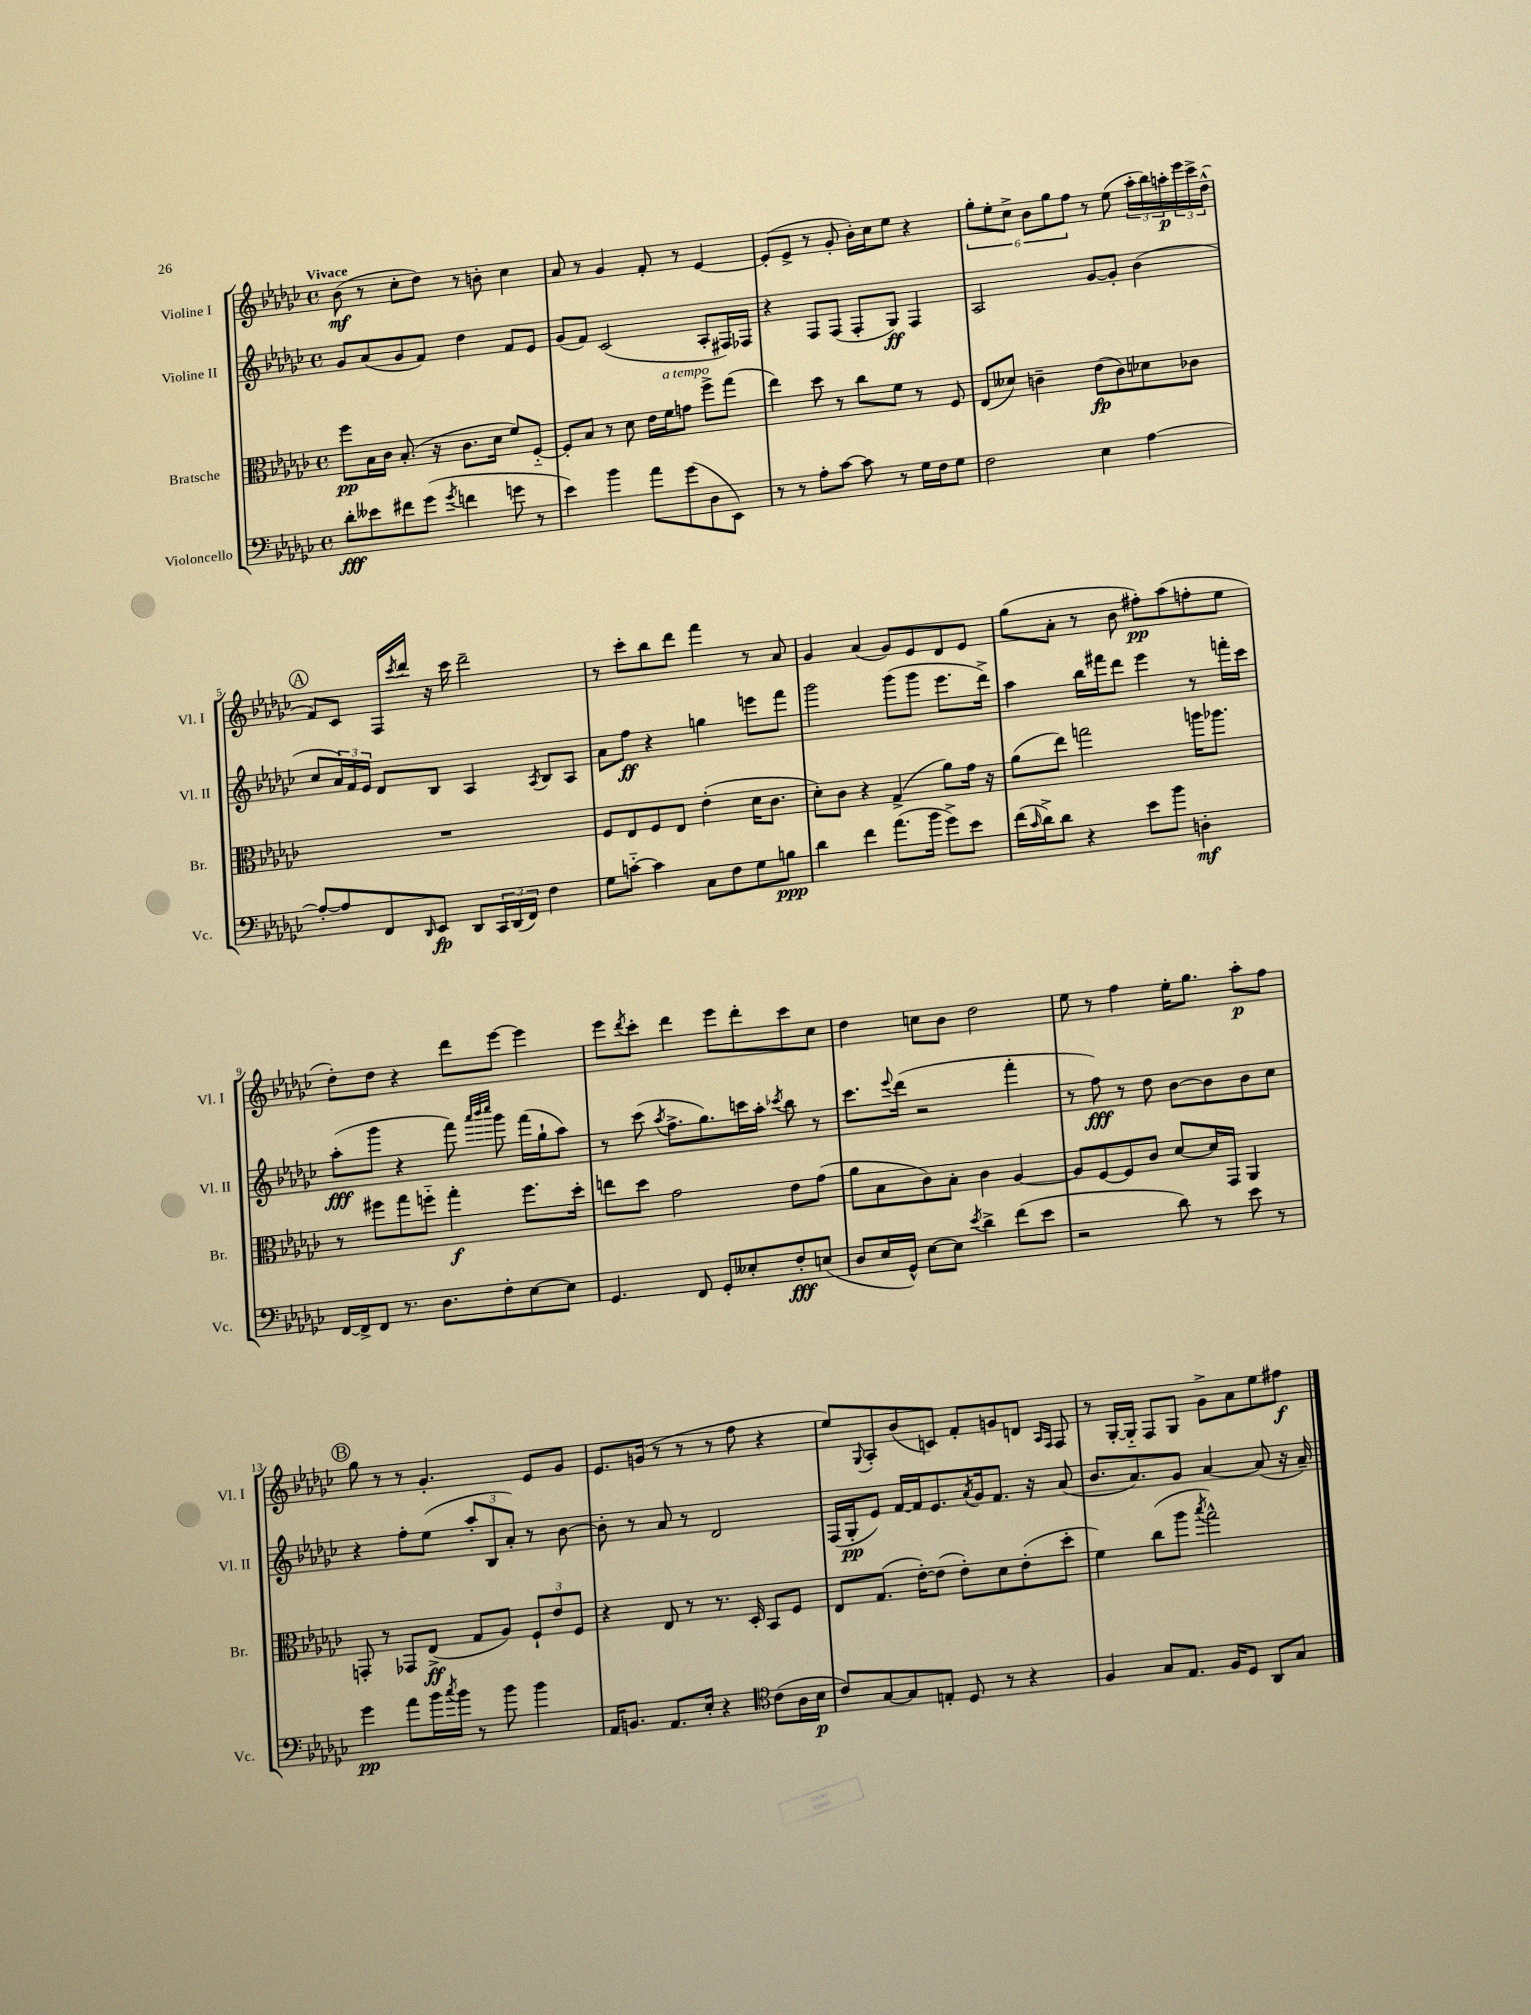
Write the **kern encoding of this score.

**kern	**kern	**kern	**kern
*staff4	*staff3	*staff2	*staff1
*clefF4	*clefC3	*clefG2	*clefG2
*k[b-e-a-d-g-c-]	*k[b-e-a-d-g-c-]	*k[b-e-a-d-g-c-]	*k[b-e-a-d-g-c-]
*M4/4	*M4/4	*M4/4	*M4/4
*met(c)	*met(c)	*met(c)	*met(c)
8d-'	8ff	8g-	(8b-
8e--	16B-	(8a-	8r
.	16c-	.	.
8f#	(8.B-'	8g-	8cc-'
(8g-	.	8f)	8dd-)
.	16r	.	.
8qg-	.	.	.
4f	8.c-	4dd-	8r
.	.	.	8b'
.	16d-	.	.
8g	8f)	8f	4cc-
8r	[8F'~	8e-	.
=	=	=	=
4e-)	8F']	(8g-	8a-
.	8B-	8f)	8r
4b-	8r	(2c-	4g-
.	8d-	.	.
8a-	16e-	.	8f'
.	16f	.	.
(8g-	8g	.	8r
8D-	8ff^	8A-'	[4e-
8EE-)	(8gg-	16F#)	.
.	.	16F-	.
=	=	=	=
8r	4ee-)	4r	(8e-']
8r	.	.	8e-^
8A-'	8dd-	8F	8r
[8c-	8r	(8F	8g-'
8c-]	8cc-	8F'	16b-')
.	.	.	16cc-
8r	8f	8G-)	8ee-
16G-	8r	4F	4r
16F	.	.	.
8G-	8F	.	.
=	=	=	=
2F	(8E-	2A-	12gg-'
.	.	.	12ee-'
.	8d--)	.	.
.	.	.	12cc-^
.	4c~	.	12b-
.	.	.	12gg-
.	.	.	12ff
4E-	(8e-	[8g-	8r
.	8c)	8g-']	(8ee-
[4A-	8d-	(4b-	24aa-'
.	.	.	24bb-)
.	.	.	24aa'
.	8c-	.	24eee-
.	.	.	24ccc-^
.	.	.	(24dd-^^
=	=	=	=
8A-'_	1r	8cc-	8f)
8A-]	.	24a-)	8c-
.	.	24f	.
.	.	24e-	.
8FF	.	8d-	16F
.	.	.	8qccc-
.	.	.	16ddd-
16qqDD-	.	.	.
8EE-	.	8B-	16r
.	.	.	16ccc-
8DD-	.	4A-	2ddd-~
24CC-	.	.	.
(24DD-	.	.	.
24FF)	.	.	.
.	.	8qA-	.
4F	.	8B-	.
.	.	8A-	.
=	=	=	=
8G-	8F	8a-	8r
[8c'~	8E-	8ff	8ccc-'
4c]	8F	4r	8bb-
.	8E-	.	8ddd-
8C-	(4e-'	4gg	4fff
8F	.	.	.
8G-	16d-	8eee	8r
.	8.c-	.	.
8B	.	8fff	8a-
=	=	=	=
4d-	8d-')	2ggg-	4g-
.	8c-	.	.
4f	4r	.	(4a-
(8.a-	(4G-^	(8ggg-	8g-)
.	.	8ggg-	8e-
16b-	.	.	.
8g-^)	8a-)	8.eee-	8d-
8e-	16g-	.	8e-
.	16r	16ddd-^)	.
=	=	=	=
(16f	(8a-	4aa-	(8gg-
16qqc-	.	.	.
16d-^)	.	.	.
8d-	8ee-)	.	8a-'
4r	2gg	16bb-	8r
.	.	16fff#	.
.	.	8ddd-	8b-
8e-	.	4eee-	8ff#')
8b-	.	.	(8aa-
4D'	16aa	8r	8ff'
.	8.aa-	.	.
.	.	16fff'	8ee-
.	.	16ccc-	.
=	=	=	=
[16FF	8r	(8aa-'	8dd-')
16FF^]	.	.	.
8FF	8ff#	8ggg-	8dd-
8.r	8gg-	4r	4r
.	8ff'~	.	.
8.D-	.	.	.
.	4gg-'	8fff)	8ddd-
.	.	32qqaaa-	.
.	.	32qqbbb-	.
.	.	32qqcccc-	.
8F'	.	8ggg-	[8eee-
[8E-	8.ff	(16fff	4eee-]
.	.	16gg-`	.
8E-]	.	8aa-)	.
.	16dd-'	.	.
=	=	=	=
4.GG-	8ee	8r	8eee-
.	.	.	8qddd-
.	8dd-	(8ccc-	8ccc-'
.	.	8qaa-	.
.	2g-	8.ff^	4ddd-
8FF	.	.	.
.	.	8.gg-)	.
8GG-'	.	.	8eee-
8E--'	.	16ccc	8ddd-'
.	.	16aa-'	.
.	.	8qccc-	.
8F'	8e-	8bb-	8ccc-
(8E	(8g-	8r	8cc-
=	=	=	=
8D-	8a-	8.ccc-	4dd-
16E-	8B-	.	.
.	.	8qqeee-	.
16GG-^^)	.	(16ddd-	.
[8E-	8c-)	2r	8cc
8E-]	8B-'	.	8b-
8qe-	.	.	.
4d-^	4c-	.	2dd-
(8f	[4A-	4fff'	.
8e-	.	.	.
=	=	=	=
2r	8A-]	8r	8ee-
.	[8F	8ff)	8r
.	8F]	8r	4ff
.	8c-	8dd-	.
8d-)	[8d-	[8b-	16ee-'
.	.	.	8.gg-
8r	16d-]	8b-]	.
.	16GG-	.	.
8e-	4AA-	8b-	8aa-'
8r	.	8cc-	8ff
=	=	=	=
4g-	8GG'	4r	8gg-
.	8r	.	8r
8a-	8GG-	8ff'	8r
16b-	(8E-^	(8ee-	4.g-'
8qcc-	.	.	.
16b-	.	.	.
8r	8G-	12aa-'	.
.	.	12B-	.
8b-	8A-)	.	.
.	.	12a-')	.
4b-	12F`	8r	8e-
.	12e-	.	.
.	.	[8b-	8g-
.	12F	.	.
=	=	=	=
16AA-	4r	8b-']	8.e-
8.BB	.	.	.
.	.	8r	.
.	.	.	(16g
8.AA-	8E-	8a-	8r
.	8r	8r	8r
16E-'	.	.	.
4r	8.r	2d-	8r
.	.	.	8ff
.	16D-'	.	.
*clefC4	*	*	*
(8c-	8BB-	.	4r
16A-	8F	.	.
16B-	.	.	.
=	=	=	=
8c-)	8E-	(16F	8ee-)
.	.	16G-'	.
.	.	.	8qqG-
[8G-	(8.G-	8e-)	8A-'
8G-]	.	[16f	(8b-
.	[16e-')	16f]	.
8E'	(8e-]	8.e-	8c)
8D-	8e-')	.	8f'
.	.	8qa-	.
.	.	16g-	.
8r	8d-	8.f	8g
4r	(8e-'	.	8d
.	.	16r	.
.	.	.	16qqA-
.	.	.	16qqF
.	8dd-'	(8a-	8F
=	=	=	=
4F	4f)	8.b-	8r
.	.	.	[16G-'
.	.	8.a-)	16G-'~]
8G-	(8cc-	.	8F
8.E-	8aa-	8g-	8G-
.	8qbb-	.	.
.	2gg-^^)	[4a-	8g-^
16F	.	.	.
8D-	.	.	8a-
8AA-	.	(8a-]	8ee-
8G-	.	16r	8ff#
.	.	16a-~)	.
==	==	==	==
*-	*-	*-	*-
